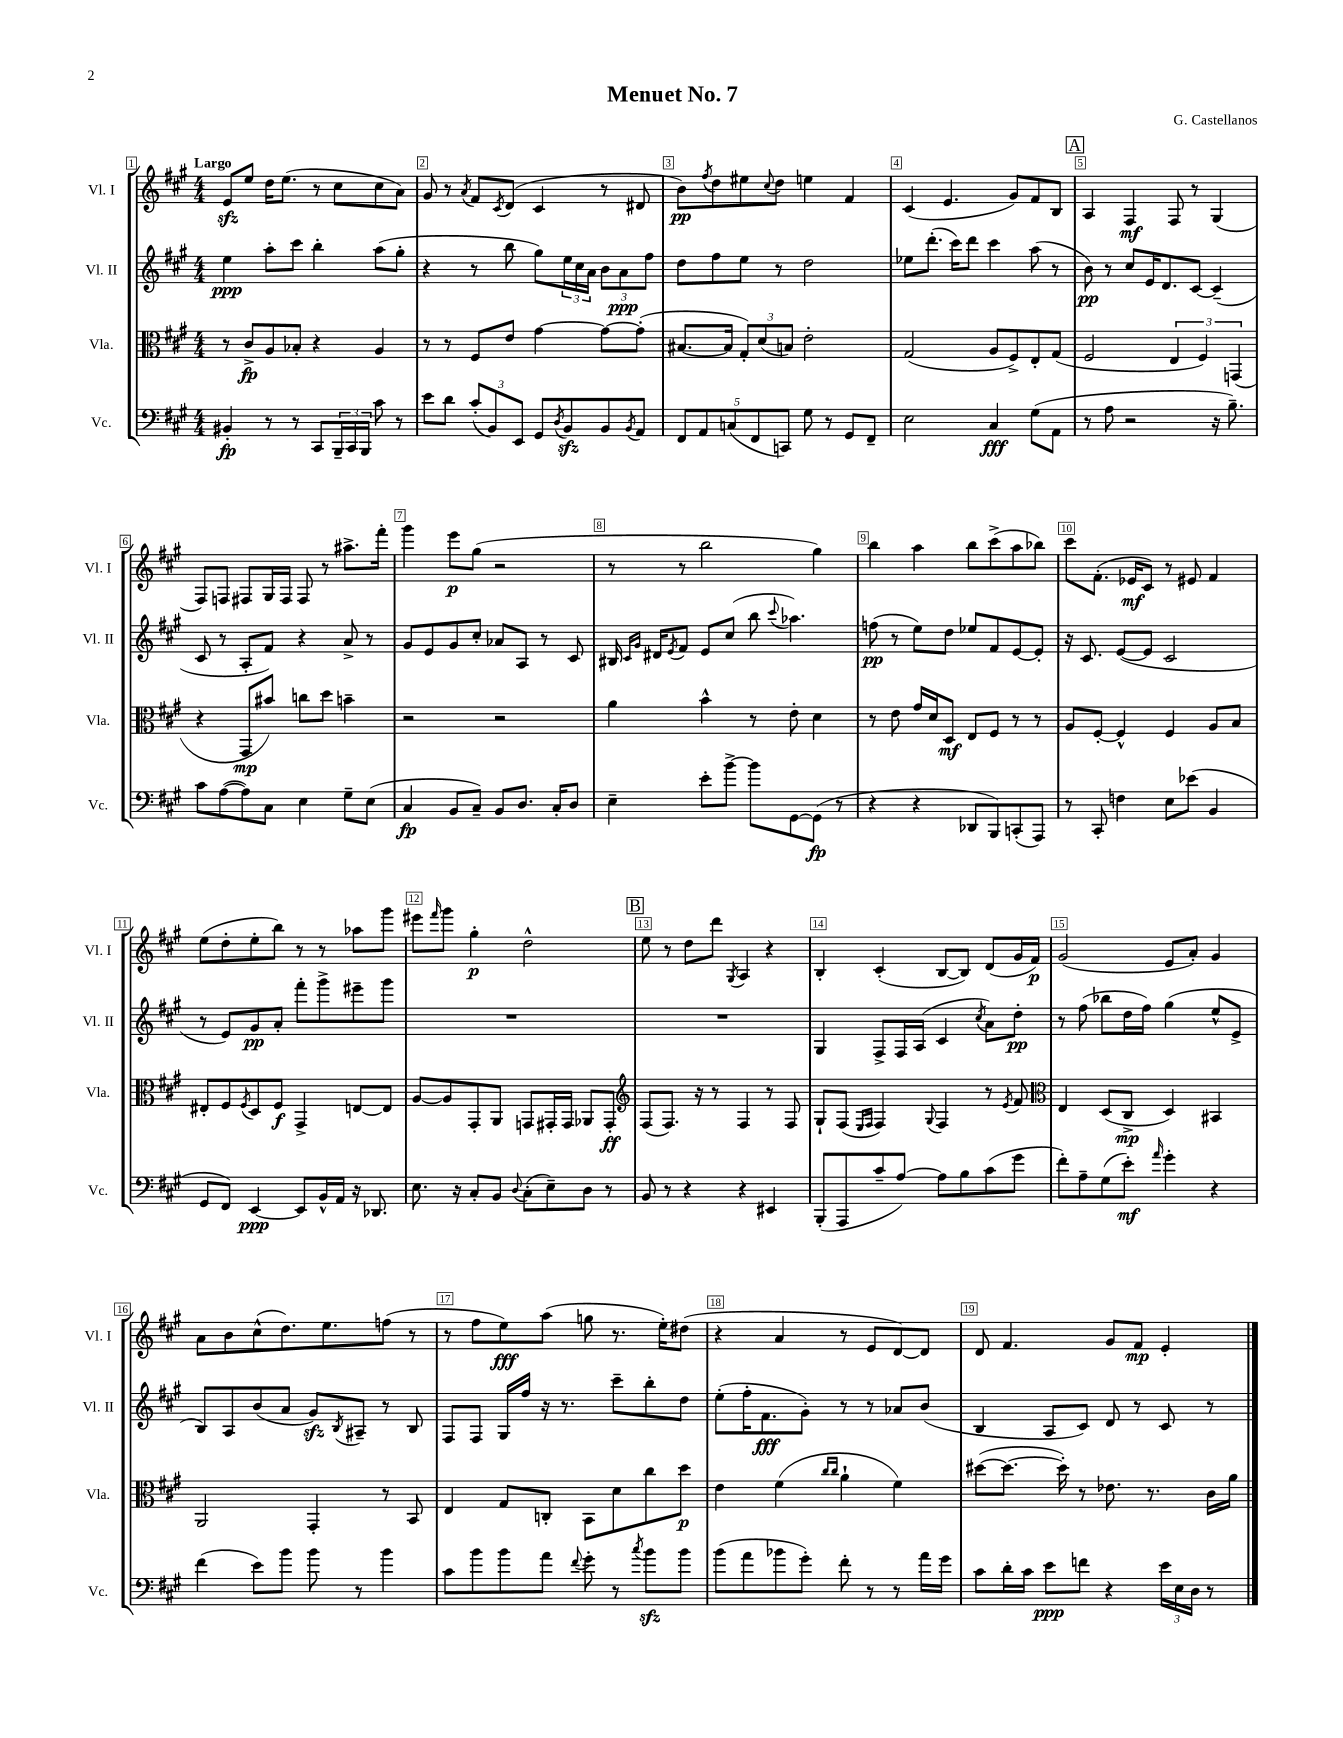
\header { title = "Menuet No. 7" composer = "G. Castellanos" }
<<
\new StaffGroup <<
\new Staff = "s0" \with { instrumentName = "Vl. I" shortInstrumentName = "Vl. I" } {
    \clef treble \key a \major \numericTimeSignature \time 4/4 \tempo "Largo"
    e'8\sfz e''8 d''16 e''8.( r8 cis''8 cis''8 a'8) |
    gis'8 r8 \acciaccatura { a'8 } fis'8 \acciaccatura { cis'8 } d'8( cis'4 r8 dis'8 |
    b'8\pp) \acciaccatura { fis''8 } d''8 eis''8 \appoggiatura { cis''8 } d''8 e''4 fis'4 |
    cis'4( e'4. gis'8) fis'8 b8 |
    \mark \markup { \box "A" } a4 fis4\mf fis8 r8 gis4( |
    fis8) f8 fis8 gis16 fis16 fis8 r8 ais''8.-> fis'''16-. |
    gis'''4 e'''8\p gis''8( r2 |
    r8 r8 b''2 gis''4) |
    b''4 a''4 b''8 cis'''8->( a''8 bes''8) |
    cis'''8 fis'8.-.( ees'16\mf cis'8) r8 eis'8 fis'4 |
    e''8( d''8-. e''8-. b''8) r8 r8 aes''8 gis'''8 |
    eis'''8 \grace { fis'''16 } gis'''8 gis''4-.\p d''2-^ |
    \mark \markup { \box "B" } e''8 r8 d''8 d'''8 \acciaccatura { gis8 } a4 r4 |
    b4-. cis'4-.( b8~ b8) d'8( gis'16 fis'16\p) |
    gis'2( e'8 a'8-.) gis'4 |
    a'8 b'8 cis''8-^( d''8.) e''8. f''8( r8 |
    r8 fis''8 e''8\fff) a''8( g''8 r8. e''16-.) dis''8( |
    r4 a'4 r8 e'8 d'8~) d'8 |
    d'8 fis'4. gis'8 fis'8\mp e'4-. \bar "|." |
}
\new Staff = "s1" \with { instrumentName = "Vl. II" shortInstrumentName = "Vl. II" } {
    \clef treble \key a \major \numericTimeSignature \time 4/4
    e''4\ppp a''8-. cis'''8 b''4-. a''8( gis''8-. |
    r4 r8 b''8 gis''8) \tuplet 3/2 { e''16 cis''16 a'16 } \tuplet 3/2 { b'8 a'8\ppp fis''8 } |
    d''8 fis''8 e''8 r8 d''2 |
    ees''8 d'''8.-.( cis'''16) d'''8 cis'''4 a''8( r8 |
    \mark \markup { \box "A" } b'8\pp) r8 cis''8 e'16 d'8. cis'8~ cis'4--( |
    cis'8 r8 a8-. fis'8) r4 a'8-> r8 |
    gis'8 e'8 gis'8 cis''8-. aes'8 a8 r8 cis'8 |
    bis16 \grace { cis'16 gis'16 } dis'16 \acciaccatura { e'8 } fis'8 e'8 cis''8( b''8 \appoggiatura { cis'''8 } aes''4.) |
    f''8\pp( r8 e''8) d''8 ees''8 fis'8 e'8~ e'8-. |
    r16 cis'8. e'8~( e'8 cis'2 |
    r8 e'8) gis'8\pp a'8-. fis'''8-. gis'''8-> eis'''8-- gis'''8 |
    R1 |
    \mark \markup { \box "B" } R1 |
    gis4 fis8-> fis16 a16( cis'4 \acciaccatura { cis''8 } a'8) d''8-.\pp |
    r8 fis''8( bes''8 d''16 fis''16) gis''4( e''8-^ e'8-> |
    b8) a8 b'8( a'8 gis'8\sfz) \acciaccatura { b8 } ais8-- r8 b8 |
    fis8 fis8 gis16 fis''16 r16 r8. cis'''8-- b''8-. d''8 |
    e''8-.( fis''16-. fis'8.\fff gis'8-.) r8 r8 aes'8 b'8( |
    b4 a8 cis'8) d'8 r8 cis'8 r8 \bar "|." |
}
\new Staff = "s2" \with { instrumentName = "Vla." shortInstrumentName = "Vla." } {
    \clef alto \key a \major \numericTimeSignature \time 4/4
    r8 cis'8->\fp a8 bes8-. r4 a4 |
    r8 r8 fis8 e'8 gis'4~ gis'8~ gis'8-.( |
    bis8.~ bis16 \tuplet 3/2 { gis8-.) d'8( b8) } e'2-. |
    gis2( a8 fis8->) e8-. gis8( |
    \mark \markup { \box "A" } fis2 \tuplet 3/2 { e4 fis4) g,4( } |
    r4 gis,8\mp bis'8) c''8 d''8 b'4-- |
    r2 r2 |
    a'4 b'4-^ r8 e'8-. d'4 |
    r8 e'8 gis'16 d'16 d8\mf e8 fis8 r8 r8 |
    a8 fis8~-. fis4-^ fis4 a8 b8 |
    eis8-. fis8 \acciaccatura { fis8 } d8 fis8\f gis,4-> e8~ e8 |
    a8~ a8 gis,8-. a,8 g,8 gis,16-. gis,16 aes,8 gis,8-.\ff |
    \mark \markup { \box "B" } \clef treble fis8( fis8.) r16 r8 fis4 r8 fis8 |
    gis8-! fis8( \grace { e16 fis16 } fis4) \appoggiatura { gis8 } fis4 r8 \acciaccatura { e'8 } fis'8 |
    \clef alto e4 d8( cis8->\mp d4) bis,4 |
    a,2 gis,4-. r8 b,8 |
    e4 gis8 c8-. b,8 d'8 cis''8 d''8\p |
    e'4 fis'4( \grace { cis''16 cis''16 } a'4-! fis'4) |
    dis''8~( dis''8.~ dis''16-.) r8 ees'8. r8. cis'16 a'16 \bar "|." |
}
\new Staff = "s3" \with { instrumentName = "Vc." shortInstrumentName = "Vc." } {
    \clef bass \key a \major \numericTimeSignature \time 4/4
    bis,4-.\fp r8 r8 cis,8 \tuplet 3/2 { b,,16-- cis,16 b,,16 } cis'8 r8 |
    e'8 d'8 \tuplet 3/2 { cis'8-.( b,8) e,8 } gis,8 \acciaccatura { d8 } b,8\sfz b,8 \acciaccatura { b,8 } a,8 |
    \tuplet 5/4 { fis,8 a,8 c8( fis,8 c,8) } gis8 r8 gis,8 fis,8-- |
    e2 cis4\fff gis8( a,8 |
    \mark \markup { \box "A" } r8 a8 r2 r16 b8.--) |
    cis'8 a8~( a8) cis8 e4 gis8-- e8( |
    cis4\fp b,8 cis8--) b,8 d8. cis16-. d8 |
    e4-- e'8-. b'8~-> b'8 gis,8~ gis,8\fp( r8 |
    r4 r4 des,8 b,,8) c,8-.( a,,8) |
    r8 cis,8-. f4 e8 ees'8( b,4 |
    gis,8 fis,8) e,4~\ppp e,8 b,16-^ a,16 r16 des,8. |
    e8. r16 cis8-. b,8 \appoggiatura { d8 } cis8-.( e8--) d8 r8 |
    \mark \markup { \box "B" } b,8 r8 r4 r4 eis,4 |
    b,,8-.( a,,8 cis'8-- a8~) a8 b8 cis'8( gis'8 |
    fis'8-.) a8-- gis8( e'8-.\mf) \grace { a'16 } gis'4-. r4 |
    fis'4( e'8) b'8 b'8 r8 b'4 |
    cis'8 b'8 b'8 a'8 \appoggiatura { fis'8 } gis'8-. r8 \acciaccatura { cis''8 } b'8\sfz b'8 |
    b'8( a'8 bes'8 gis'8-.) fis'8-. r8 r8 a'16 gis'16 |
    cis'8 d'16-. cis'16 e'8\ppp f'8 r4 \tuplet 3/2 { e'16 e16 d16 } r8 \bar "|." |
}
>>
>>
\layout { \context { \Score \override BarNumber.break-visibility = ##(#f #t #t) barNumberVisibility = #all-bar-numbers-visible \override BarNumber.stencil = #(make-stencil-boxer 0.1 0.3 ly:text-interface::print) } }
